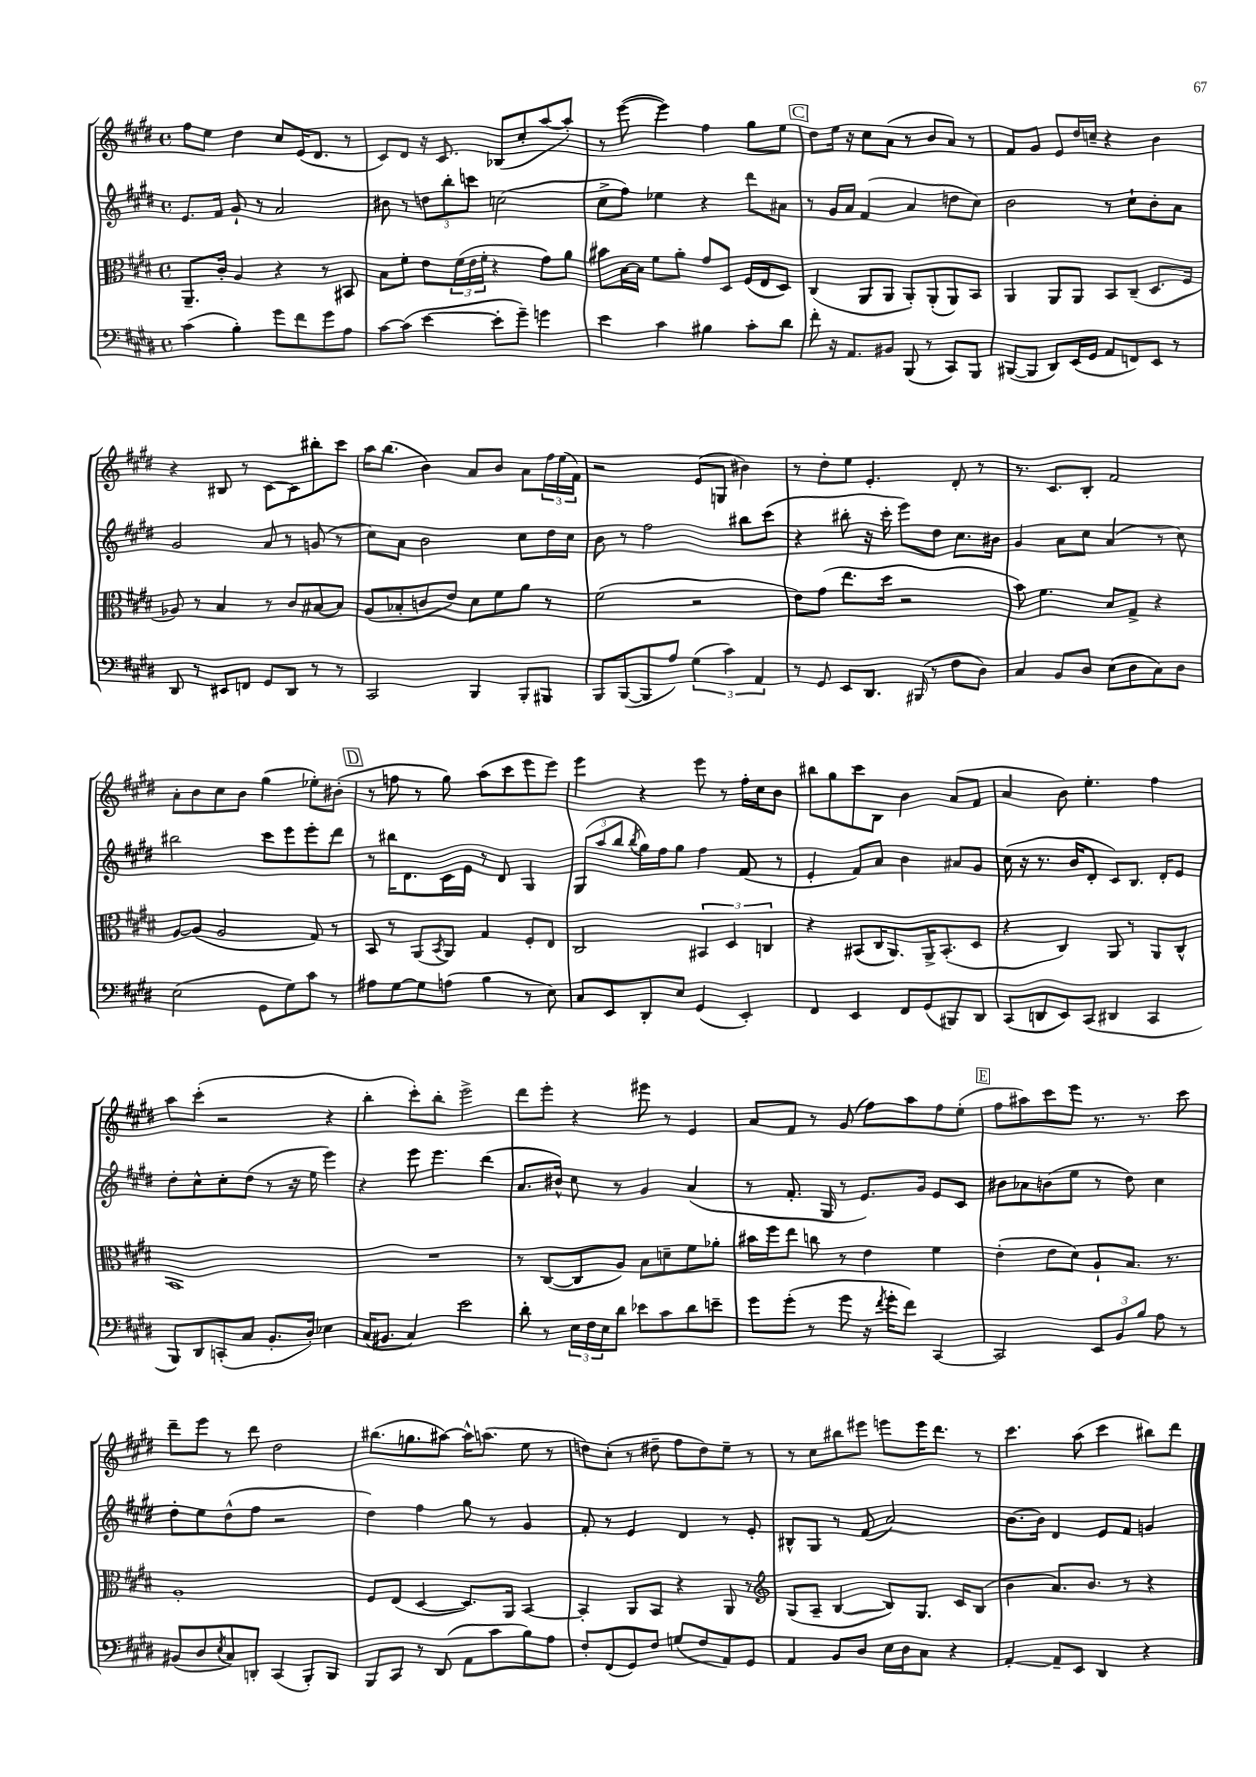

**kern	**kern	**kern	**kern
*part4	*part3	*part2	*part1
*staff4	*staff3	*staff2	*staff1
*clefF4	*clefC3	*clefG2	*clefG2
*k[f#c#g#d#]	*k[f#c#g#d#]	*k[f#c#g#d#]	*k[f#c#g#d#]
*M4/4	*M4/4	*M4/4	*M4/4
*met(c)	*met(c)	*met(c)	*met(c)
=18	=18	=18	=18
(4c#\	8.AA~/L	8.e/L	8ff#\L
.	.	.	8ee\J
.	16c#'/Jk	16f#/Jk	.
4B'\)	4A/	8g#`/	4dd#\
.	.	8r	.
8g#\L	4r	2a/	8cc#/L
8f#\	.	.	(16e/K
.	.	.	8.d#/J
8g#\	8r	.	.
8A\J	8BB#X/	.	8r
=19	=19	=19	=19
[8c#\L	8B\L	8b#X\	8c#/L)
(8c#\J]	8f#'\J	8r	8d#/J
[4e\	8e\L	12ddn\L	16r
.	.	.	8.c#/
.	.	12bb'\	.
.	(24f#\L	.	.
.	24e\	12cccn\J	.
.	24f#'\JJ	.	.
8e'\L]	4r	(2ccn\	(8B-X/L
8g#~\J)	.	.	8cc#'/
4gn\	8g#\L)	.	[8aa/
.	8a\J	.	8aa'/J])
=20	=20	=20	=20
4e\	8b#X\L	8cc#^\L	8r
.	[16B\L	8ff#\J)	([8eee\
.	16B\JJ]	.	.
4c#\	8f#\L	4ee-X\	4eee\])
.	8a'\J	.	.
4B#X\	8g#/L	4r	4ff#\
.	8D#/J	.	.
8c#'\L	(16F#/LL	8ddd#\L	8gg#\L
.	16E/J	.	.
8d#\J	8D#/J)	8a#X\J	8ee\J
!!LO:REH:place=s1:t=C
=21	=21	=21	=21
8f#'\	(4C#/	8r	8dd#\L
16r	.	16g#/LL	16ee\Jk
8.AA/L	.	16a/JJ	16r
.	8AA/L	(4f#/	8cc#\L
8BB#X/J	8AA/J	.	(8a\J
(8BBB/	8AA'/L)	4a/	8r
8r	(8AA'/	.	8b/L
8CC#/L)	8AA/)	8ddn\L	8a/J)
8BBB/J	8BB/J	8cc#\J)	8r
=22	=22	=22	=22
([8BBB#X/L	4AA/	2b\	8f#/L
8BBB#/J]	.	.	8g#/J
8DD#/L)	8AA/L	.	8e/L
(16EE/L	8AA/J	.	16dd#/L
16GG#/JJ	.	.	16ccn~/JJ
8AA/L	8BB/L	8r	4r
8FFn/)	(8C#~/J	8cc#`\L	.
8EE/J	8.D#/L	8b'\	4b\
8r	.	8a\J	.
.	16F#/Jk	.	.
!!LO:LB:g=z
=23	=23	=23	=23
8DD#/	8A-X/)	2g#/	4r
8r	8r	.	.
8EE#X/L	4B/	.	8B#X/
8FFn/J	.	.	8r
8GG#/L	8r	8a/	[8c#\L
8DD#/J	8c#/L	8r	8c#\]
8r	[8B#X/	(8gn/	8bb#X'\
8r	8B#/J]	8r	8ccc#\J
=24	=24	=24	=24
2CC#/	(8A/L	8cc#\L)	16aa\KL
.	.	.	(8.bb\J
.	8B-X'/	8a\J	.
.	8cn/	2b\	4b\)
.	8e/J)	.	.
4BBB/	8d#\L	.	8a/L
.	8f#\	.	8b/J
8BBB'/L	8a\J	8cc#\L	8a\L
8BBB#X/J	8r	16dd#\L	24ff#\L
.	.	.	(24ee\
.	.	16cc#\JJ	.
.	.	.	24f#\JJ)
=25	=25	=25	=25
8BBB/L	(2f#\	8b\	2r
([8BBB/	.	8r	.
8BBB/]	.	2ff#\	.
8A/J)	.	.	.
(6G#\	2r	.	(8e/L
.	.	.	8Gn/J
6c#\)	.	.	.
.	.	8bb#X\L	4b#X\)
6AA/	.	.	.
.	.	(8ccc#\J	.
=26	=26	=26	=26
8r	8e\L)	4r	8r
8GG#/	(8g#\J	.	8dd#'\L
8EE/L	8.ee\L	8bb#X'\	8ee\J
8.DD#/J	.	16r	4.e'/
.	16dd#\Jk	16ccc#'\	.
.	2r	8eee\L)	.
(16BBB#X/	.	.	.
8r	.	8dd#\J	.
8F#\L	.	8.cc#\L	8d#'/
8D#\J)	.	.	8r
.	.	16b#X\Jk	.
=27	=27	=27	=27
4C#/	8b\)	4g#/	8.r
.	4.f#\	.	.
.	.	.	8.c#/L
8BB/L	.	8a\L	.
8D#/J	.	8cc#\J	8B'/J
(8E\L	8d#/L	(4a/	2f#/
8D#\	8G#^/J	.	.
8C#\)	4r	8r	.
8D#\J	.	8cc#\)	.
!!LO:LB:g=z
=28	=28	=28	=28
(2E\	[8A/L	2bb#X\	8a'\L
.	(8A/J]	.	8b\
.	2A/	.	8cc#\
.	.	.	8b\J
8GG#\L	.	8ccc#\L	(4gg#\
8G#\)	.	8eee\	.
8c#\J	8G#/)	8eee'\	8ee-X'\L)
8r	8r	8ddd#\J	(8b#X'\J
!!LO:REH:place=s1:t=D
=29	=29	=29	=29
8A#X\L	8BB/	8r	8r
[8G#\	8r	16bb#X\KL	8ffn\
.	.	8.d#\	.
8G#\]	(8AA/L	.	8r
.	8qBB/	.	.
(8An\J	8AA/J)	16c#\L	8gg#\)
.	.	16e\JJ	.
4B\	4G#/	8r	(8aa\L
.	.	8d#/	8ccc#\
8r	8F#'/L	4G#/	8eee\
8E\)	8E/J	.	8eee\J)
=30	=30	=30	=30
8C#/L	2C#/	(12G#/L	4eee\
.	.	12aa/	.
8EE/	.	.	.
.	.	12bb/J	.
.	.	8qbb/	.
8DD#'/	.	16gg#\LL)	4r
.	.	16ff#\J	.
8E/J	.	8gg#\J	.
(4GG#/	6BB#X/	4ff#\	8eee\
.	.	.	8r
.	6D#/	.	.
4EE'/)	.	(8f#/	16ff#'\LL
.	.	.	16cc#\J
.	6Cn/	.	.
.	.	8r	8b\J
=31	=31	=31	=31
4FF#/	4r	4e'/	8bb#X\L
.	.	.	8gg#\
4EE/	(8BB#X/L	8f#/L)	8ccc#\
.	16C#/K	8a/J	8B\J
.	8.AA/)	.	.
8FF#/L	.	4b\	4b\
(8GG#/	16AA^/K	.	.
.	(8.BB#'/	.	.
8BBB#X/)	.	8a#X/L	(8a/L
8DD#/J	8D#/J	8g#/J	8f#/J
=32	=32	=32	=32
(8CC#/L	4r	(16cc#\	4a/
.	.	16r	.
8DDn/	.	8.r	.
8EE/)	4C#/)	.	8b\)
.	.	16b/KL	.
(8CC#/J	.	8d#'/J	4.ee'\
4DD#X/	8AA/	8c#/L)	.
.	8r	8.B/J	.
4CC#/	8AA/L	.	4ff#\
.	.	16d#'/KL	.
.	8C#^^/J	8e/J	.
!!LO:LB:g=z
=33	=33	=33	=33
8BBB/L)	1BB	8dd#'\L	8aa\L
8DD#/	.	8cc#^^\	(8ccc#'\J
(8CCn'/	.	8cc#'\	2r
8C#/J	.	(8dd#\J	.
8.BB'/L	.	8r	.
.	.	16r	.
16D#'/Jk)	.	16ee\	.
4E-X\	.	4eee\)	4r
=34	=34	=34	=34
(16C#/KL	1r	4r	4bb'\
8.BB#X/J	.	.	.
4C#/)	.	8eee\	8ccc#'\L)
.	.	4.eee\	8bb'\J
2e\	.	.	2eee^\
.	.	(4ddd#\	.
=35	=35	=35	=35
8d#'\	8r	8.a/L	8ddd#\L
8r	([8C#/L	.	8eee'\J
.	.	16b#X^^/Jk)	.
24E\LL	8C#/]	8cc#\	4r
24F#\	.	.	.
24E\J	.	.	.
8d#\J	8A/J)	8r	.
8e-X\L	8B\L	4g#/	8eee#X\
8c#\	8dn~\	.	8r
8d#\	8f#\	(4a/	4e/
8en~\J	8a-X'\J	.	.
=36	=36	=36	=36
8g#\L	16b#X\LL	8r	8a/L
.	16ff#\J	.	.
(8g#'\J	8ee\J	8.f#'/	8f#/J
8r	8ccn\	.	8r
.	.	16G#/	.
8g#\	8r	8r	(8g#/
16r	4e\	8.e/L)	8ff#\L)
8qf#/	.	.	.
16g#'\KL	.	.	.
8f#\J)	.	.	8aa\
.	.	16g#/Jk	.
[4CC#/	4f#\	8e/L	8ff#\
.	.	8c#/J	(8ee'\J
!!LO:REH:place=s1:t=E
=37	=37	=37	=37
2CC#/]	(4e'\	8b#X\L	8ff#\L
.	.	8a-X\	8aa#X\)
.	8e\L	(8bn\	8ccc#\
.	8d#\J)	8ee\J	8eee\J
12EE/L	8A`/L	8r	8.r
12BB/	.	.	.
.	8.B/J	8dd#\)	.
12B/J	.	.	.
.	.	.	8.r
8A\	.	4cc#\	.
.	8.r	.	.
8r	.	.	8ccc#\
!!LO:LB:g=z
=38	=38	=38	=38
(8BB#X/L	1A'	8dd#'\L	8ddd#~\L
8D#/	.	8ee\	8eee\J
8qE/	.	.	.
8C#/)	.	(8dd#^^\	8r
8DDn'/J	.	8ff#\J	8ddd#\
(4CC#/	.	2r	2dd#\
8BBB'/L)	.	.	.
8BBB/J	.	.	.
=39	=39	=39	=39
8BBB/L	8F#/L	4dd#\)	(8.bb#X\L
8CC#/J	(8E/J	.	.
.	.	.	8.ggn\
8r	[4D#/	4ff#\	.
(8DD#/	.	.	[8aa#X\J)
8AA\L	8.D#/L])	8gg#\	16aa#^^\KL]
.	.	.	(8.aan\J
8c#\	.	8r	.
.	16AA/Jk	.	.
8B\)	[4BB/	4g#/	8ee\
8A\J	.	.	8r
=40	=40	=40	=40
8F#'/L	4BB'/]	8f#'/	8ddn\L)
(8FF#/	.	8r	(8cc#'\J
8GG#/)	8AA/L	4e/	8r
8F#/J	8BB/J	.	8dd#X~\
(8Gn/L	4r	4d#/	8ff#\L
8F#/	.	.	8dd#\)
8AA/)	8AA/	8r	8ee~\J
8GG#/J	8r	8e'/	8r
=41	=41	=41	=41
*	*clefG2	*	*
4AA/	(8G#/L	8B#X^^/L	8r
.	8A~/J	8G#/J	8cc#\L
8BB/L	[4B/	8r	8bb#X\
8D#/J	.	(8f#/	8eee#X\J
16E\LL	8B/L])	2a/)	8eeen\L
16D#\J	.	.	.
8C#\J	8.G#/J	.	16eee\K
.	.	.	8.ddd#\J
4r	.	.	.
.	16c#/KL	.	.
.	(8B/J	.	8r
=42	=42	=42	=42
[4AA'/	4b\	[8.b\L	4.ccc#\
.	.	16b\Jk]	.
8AA~/L]	8.a/L)	4d#/	.
8EE/J	.	.	(8aa\
.	8.b/J	.	.
4DD#/	.	8e/L	4ccc#\
.	8r	8f#/J	.
4r	4r	4gn/	8bb#X\L)
.	.	.	8ddd#\J
==	==	==	==
*-	*-	*-	*-
